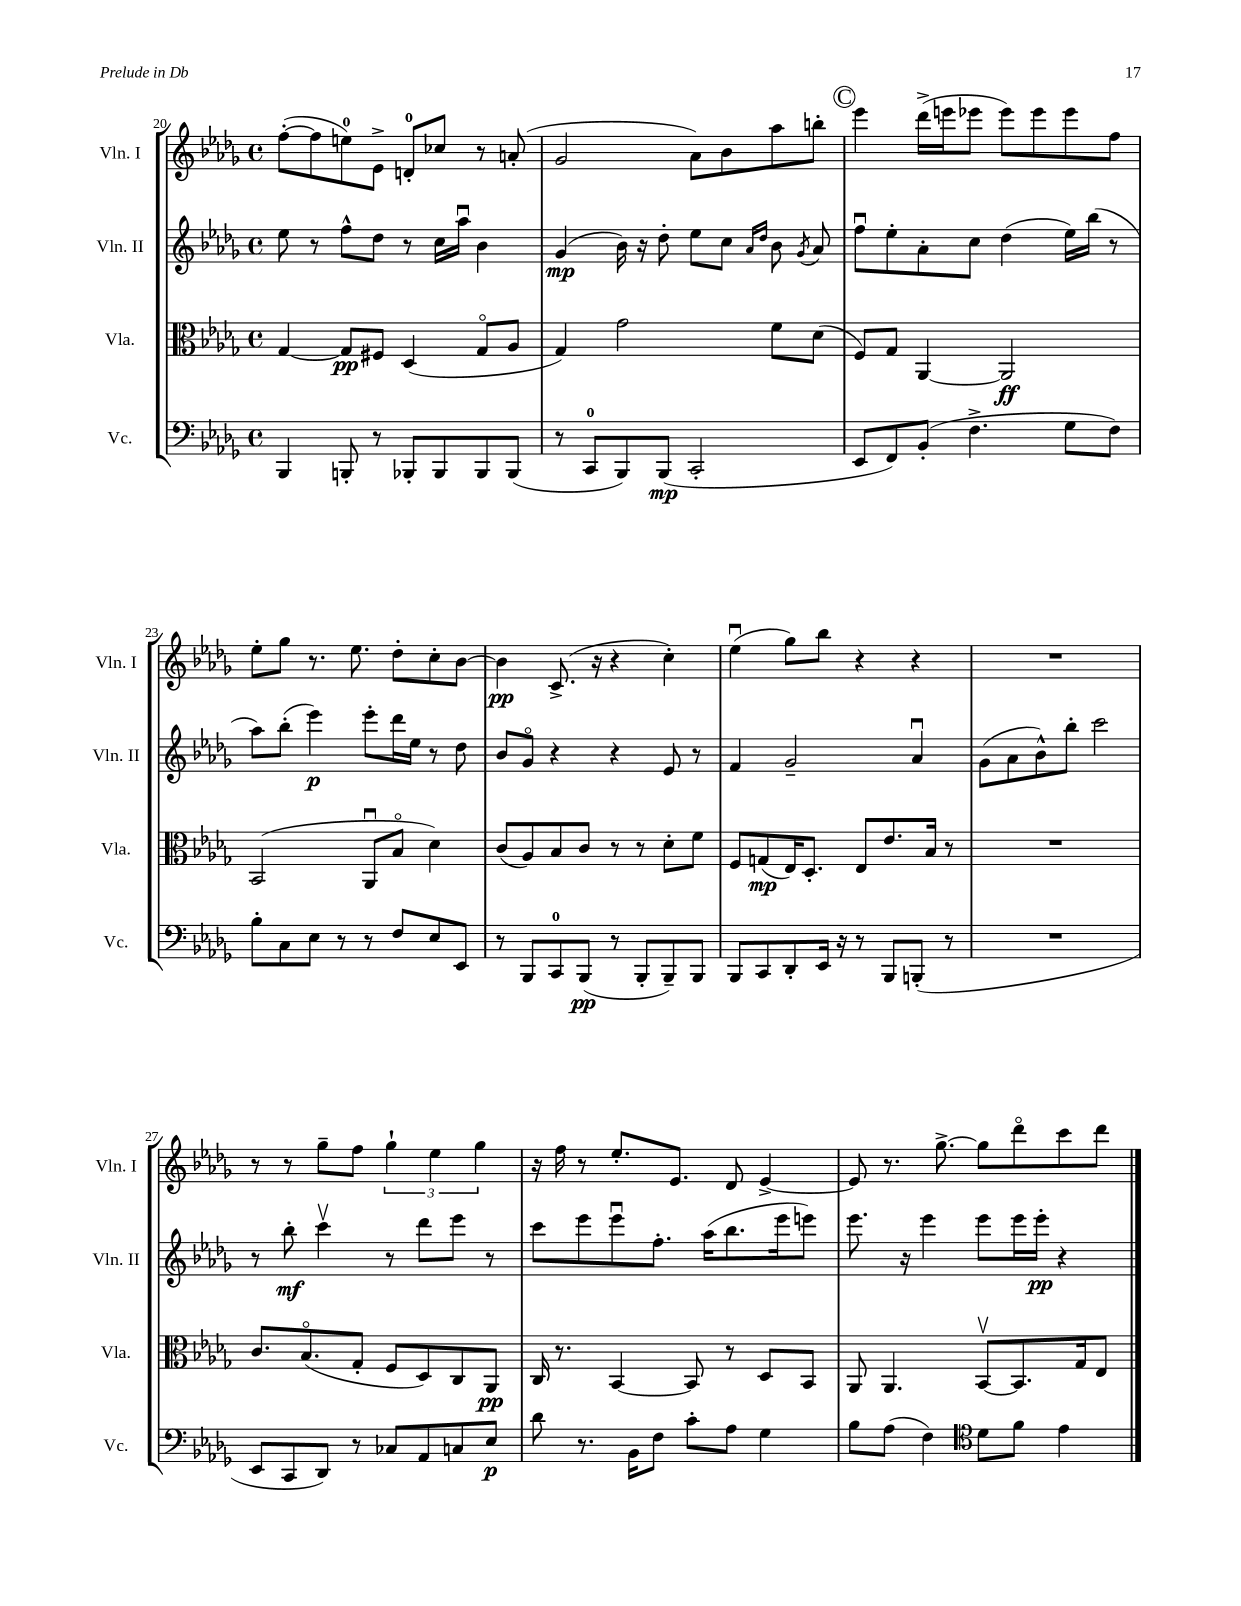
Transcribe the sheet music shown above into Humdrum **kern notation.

**kern	**kern	**kern	**kern
*staff4	*staff3	*staff2	*staff1
*clefF4	*clefC3	*clefG2	*clefG2
*k[b-e-a-d-g-]	*k[b-e-a-d-g-]	*k[b-e-a-d-g-]	*k[b-e-a-d-g-]
*M4/4	*M4/4	*M4/4	*M4/4
*met(c)	*met(c)	*met(c)	*met(c)
4BBB-/	[4G-/	8ee-\	([8ff'\L
.	.	8r	8ff\]
8BBB'/	8G-/]L	8ff^^\L	8ee\)
8r	8F#/J	8dd-\J	8e-^\J
8BBB-'/L	(4D-/	8r	8d'/L
8BBB-/	.	16cc\LL	8cc-/J
.	.	16aa-u\JJ	.
8BBB-/	8G-o/L	4b-\	8r
(8BBB-/J	8A-/J	.	(8a'/
=	=	=	=
8r	4G-/)	(4g-/	2g-/
8CC/L	.	.	.
8BBB-/)	2g-\	16b-\)	.
.	.	16r	.
(8BBB-/J	.	8dd-'\	.
2CC'/	.	8ee-\L	8a-\L)
.	.	8cc\J	8b-\
.	.	16qqa-/LL	.
.	.	16qqdd-/JJ	.
.	8f\L	8b-\	8aa-\
.	.	8qg-/	.
.	(8d-\J	8a-/	8bb'\J
=	=	=	=
8EE-/L	8F/L)	8ffu\L	4eee-\
8FF/)	8G-/J	8ee-'\	.
(8BB-'/J	[4AA-/	8a-'\	(16ddd-^\LL
.	.	.	16eee\J
4.F^\	.	8cc\J	8eee-\J
.	2AA-/]	(4dd-\	8eee-\L)
.	.	.	8eee-\
8G-\L	.	16ee-\LL)	8eee-\
.	.	(16bb-\JJ	.
8F\J)	.	8r	8ff\J
=	=	=	=
8B-'\L	(2BB-/	8aa-\L)	8ee-'\L
8C\	.	(8bb-'\J	8gg-\J
8E-\J	.	4eee-\)	8.r
8r	.	.	.
.	.	.	8.ee-\
8r	8AA-u/L	8eee-'\L	.
8F/L	8B-o/J	16ddd-\L	8dd-'\L
.	.	16ee-\JJ	.
8E-/	4d-\)	8r	8cc'\
8EE-/J	.	8dd-\	[8b-\J
=	=	=	=
8r	(8c/L	8b-/L	4b-\]
8BBB-/L	8A-/)	8g-o/J	.
8CC/	8B-/	4r	(8.c^/
(8BBB-/J	8c/J	.	.
.	.	.	16r
8r	8r	4r	4r
8BBB-'/L	8r	.	.
8BBB-~/)	8d-'\L	8e-/	4cc'\)
8BBB-/J	8f\J	8r	.
=	=	=	=
8BBB-/L	8F/L	4f/	(4ee-u\
8CC/	(8G/	.	.
8DD-'/	16E-/K)	2g-~/	8gg-\L)
.	8.D-'/J	.	.
16EE-/Jk	.	.	8bb-\J
16r	.	.	.
8r	8E-/L	.	4r
8BBB-/L	8.e-/	.	.
(8BBB'/J	.	4a-u/	4r
.	16B-/Jk	.	.
8r	8r	.	.
=	=	=	=
1r	1r	(8g-\L	1r
.	.	8a-\	.
.	.	8b-^^\)	.
.	.	8bb-'\J	.
.	.	2ccc\	.
=	=	=	=
8EE-/L	8.c/L	8r	8r
8CC/	.	8bb-'\	8r
.	(8.B-o/	.	.
8DD-/J)	.	4cccv\	8gg-~\L
8r	8G-'/J	.	8ff\J
8C-/L	8F/L	8r	6gg-`\
8AA-/	8D-/)	8ddd-\L	.
.	.	.	6ee-\
8C/	8C/	8eee-\J	.
.	.	.	6gg-\
8E-/J	8AA-/J	8r	.
=	=	=	=
8d-\	16C/	8ccc\L	16r
.	8.r	.	16ff\
8.r	.	8eee-\	8r
.	[4BB-/	8eee-u\	8.ee-'/L
16BB-\LK	.	.	.
8F\J	.	8.ff'\J	.
.	.	.	8.e-/J
8c'\L	8BB-/]	.	.
.	.	(16aa-\LK	.
8A-\J	8r	8.bb-\	8d-/
4G-\	8D-/L	.	[4e-^/
.	.	16eee-\k	.
.	8BB-/J	8eee\J)	.
=	=	=	=
8B-\L	8AA-/	8.eee-\	8e-/]
(8A-\J	4.AA-/	.	8.r
.	.	16r	.
4F\)	.	4eee-\	.
.	.	.	[8.gg-^\
*clefC4	*	*	*
8d-\L	[8BB-v/L	8eee-\L	8gg-\]L
8f\J	8.BB-/]	16eee-\L	8ddd-o\
.	.	16eee-'\JJ	.
4e-\	.	4r	8ccc\
.	16G-/k	.	.
.	8E-/J	.	8ddd-\J
==	==	==	==
*-	*-	*-	*-
